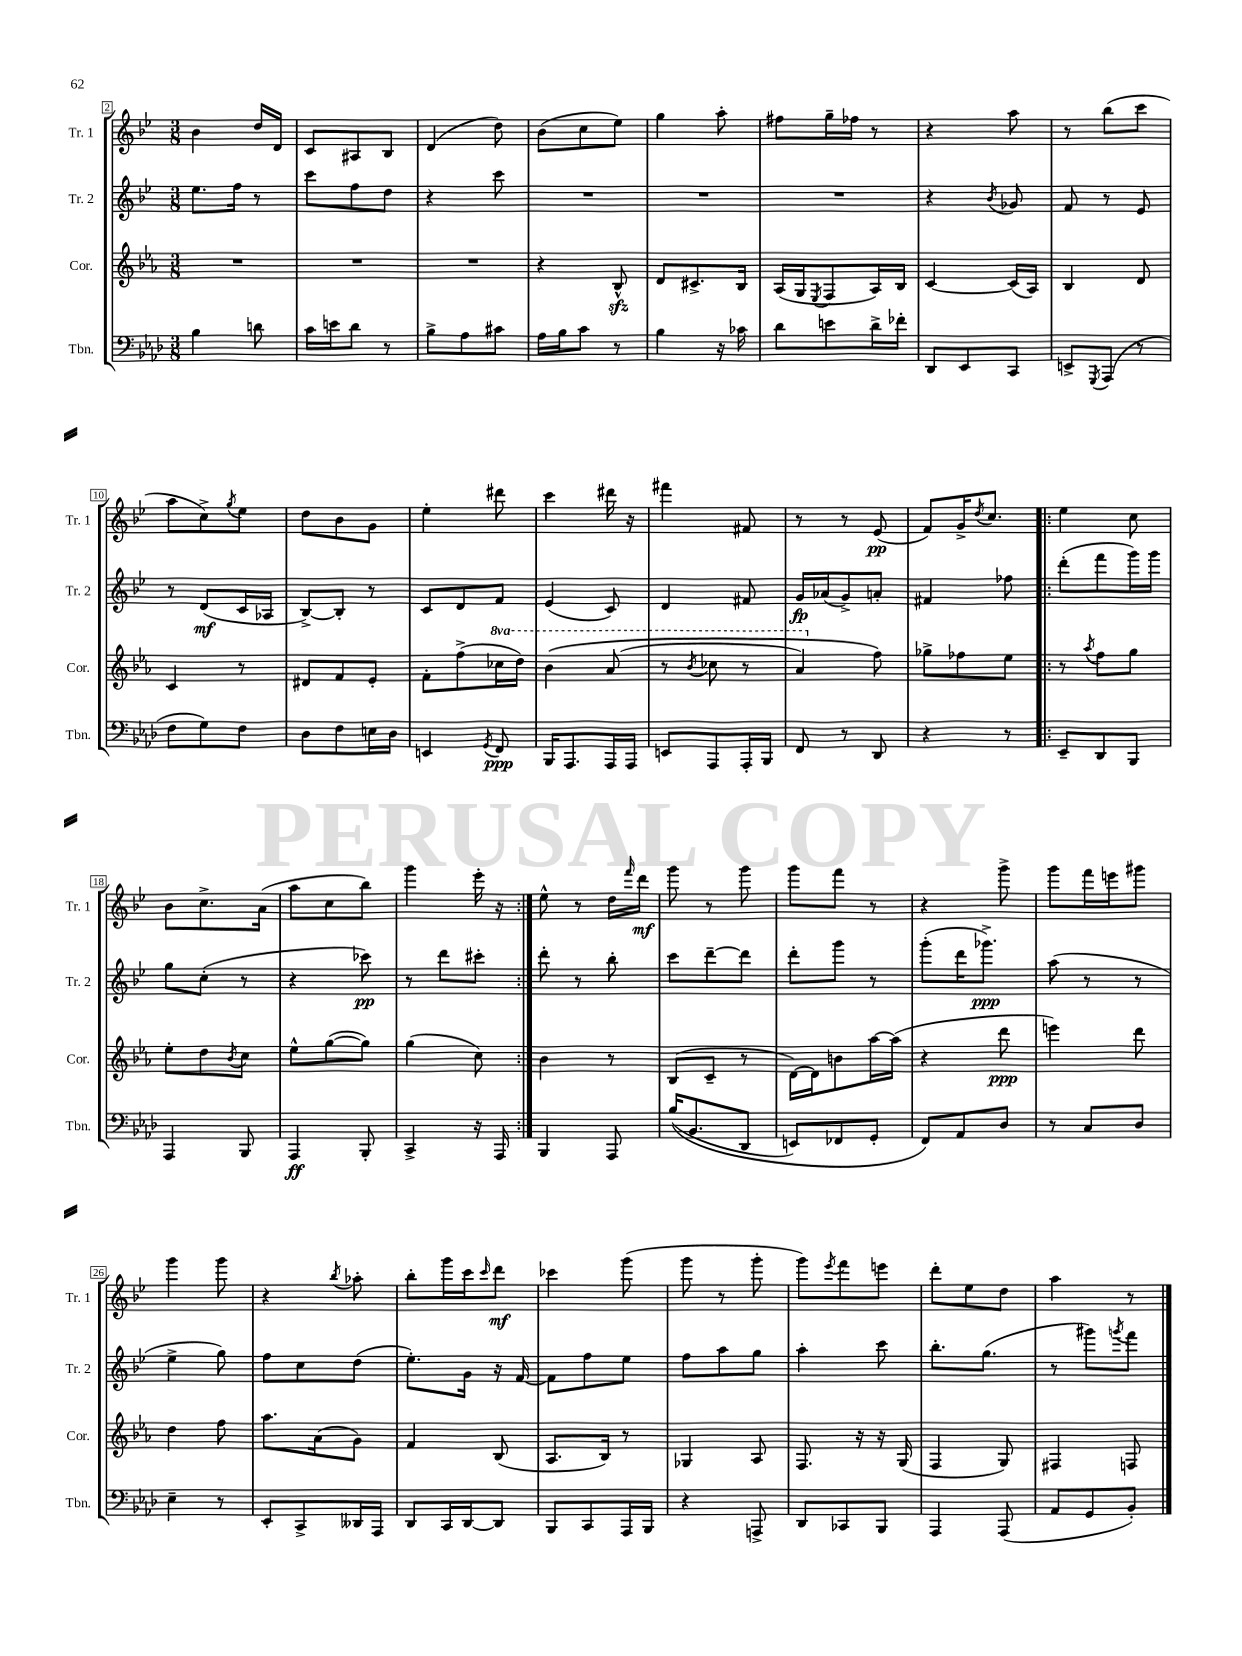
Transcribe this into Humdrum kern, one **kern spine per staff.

**kern	**kern	**kern	**kern
*staff4	*staff3	*staff2	*staff1
*clefF4	*clefG2	*clefG2	*clefG2
*k[b-e-a-d-]	*k[b-e-a-]	*k[b-e-]	*k[b-e-]
*M3/8	*M3/8	*M3/8	*M3/8
4B-	4.r	8.ee-	4b-
.	.	16ff	.
8d	.	8r	16dd
.	.	.	16d
=	=	=	=
16c	4.r	8ccc	8c
16e	.	.	.
8d-	.	8ff	8A#
8r	.	8dd	8B-
=	=	=	=
8B-^	4.r	4r	(4d
8A-	.	.	.
8c#	.	8ccc	8dd)
=	=	=	=
16A-	4r	4.r	(8b-
16B-	.	.	.
8c	.	.	8cc
8r	8B-^^	.	8ee-)
=	=	=	=
4B-	8d	4.r	4gg
.	8.c#^	.	.
16r	.	.	8aa'
16c-	16B-	.	.
=	=	=	=
8d-	(16A-	4.r	8ff#
.	16G	.	.
.	8qE-	.	.
8e	8F	.	16gg~
.	.	.	16ff-
16d-^	16A-)	.	8r
16f-'	16B-	.	.
=	=	=	=
8DD-	[4c	4r	4r
8EE-	.	.	.
.	.	8qb-	.
8CC	(16c]	8g-	8aa
.	16A-)	.	.
=	=	=	=
8EE^	4B-	8f	8r
8qGGG	.	.	.
(8AAA-	.	8r	(8bb-
8r	8d	8e-	8ccc
=	=	=	=
8F	4c	8r	8aa
8G)	.	(8d	8cc^)
.	.	.	8qgg
8F	8r	16c	8ee-
.	.	16A-	.
=	=	=	=
8D-	8d#	[8B-^)	8dd
8F	8f	8B-']	8b-
16E	8e-'	8r	8g
16D-	.	.	.
=	=	=	=
4EE	8f'	8c	4ee-'
.	(8ff^	8d	.
8qGG	.	.	.
8FF	16ccc-	8f	8ddd#
.	16ddd)	.	.
=	=	=	=
16BBB-	&(4bb-	(4e-	4ccc
8.AAA-	.	.	.
16AAA-	(8aa-	8c)	16ddd#
16AAA-	.	.	16r
=	=	=	=
8EE	8r	4d	4fff#
.	8qbb-	.	.
8AAA-	8ccc-	.	.
16AAA-'	8r	8f#	8f#
16BBB-	.	.	.
=	=	=	=
8FF	4aa-)	16g	8r
.	.	(16a-	.
8r	.	8g^)	8r
8DD-	8ff&)	8a'	(8e-
=	=	=	=
4r	8gg-^	4f#	8f)
.	8ff-	.	16g^
.	.	.	8qdd
.	.	.	8.cc
8r	8ee-	8ff-	.
=!|:	=!|:	=!|:	=!|:
8EE-~	8r	(8ddd'	4ee-
.	8qaa-	.	.
8DD-	8ff	8fff	.
8BBB-	8gg	16ggg)	8cc
.	.	16ggg	.
=	=	=	=
4AAA-	8ee-'	8gg	8b-
.	8dd	(8cc'	8.cc^
.	8qb-	.	.
8BBB-	8cc	8r	.
.	.	.	(16a
=	=	=	=
4AAA-	8ee-^^	4r	8aa
.	([8gg	.	8cc
8BBB-'	8gg])	8ccc-)	8bb-)
=	=	=	=
4CC^	(4gg	8r	4ggg
.	.	8ddd	.
16r	8cc)	8ccc#'	16eee-'
16AAA-	.	.	16r
=:|!	=:|!	=:|!	=:|!
4BBB-	4b-	8ddd'	8ee-^^
.	.	8r	8r
8AAA-	8r	8bb-'	16dd
.	.	.	16qqfff
.	.	.	16ddd
=	=	=	=
&((16B-	(8B-	8ccc	8ggg
8.BB-	.	.	.
.	8c~	[8ddd~	8r
8DD-	8r	8ddd]	8ggg
=	=	=	=
8EE)	[16d)	8ddd'	8ggg
.	16d]	.	.
8FF-	8b	8ggg	8fff
8GG'	[16aa-	8r	8r
.	(16aa-]	.	.
=	=	=	=
8FF&)	4r	(8ggg'	4r
8AA-	.	16ddd	.
.	.	8.ggg-^)	.
8D-	8ddd	.	8ggg^
=	=	=	=
8r	4eee)	(8aa	8ggg
8C	.	8r	16fff
.	.	.	16eee
8D-	8ddd	8r	8ggg#
=	=	=	=
4E-~	4dd	4ee-^	4ggg
8r	8ff	8gg)	8ggg
=	=	=	=
8EE-'	8.aa-	8ff	4r
8CC^	.	8cc	.
.	(16a-	.	.
.	.	.	8qbb-
16DD--	8g)	(8dd	8aa-'
16AAA-	.	.	.
=	=	=	=
8DD-	4f	8.ee-')	8bb-'
16CC	.	.	16ggg
[16DD-	.	16g	16ccc
.	.	.	16qqccc
8DD-]	(8B-	16r	8ddd
.	.	[16f	.
=	=	=	=
8BBB-	8.A-	8f]	4ccc-
8CC	.	8ff	.
.	16B-)	.	.
16AAA-	8r	8ee-	(8ggg
16BBB-	.	.	.
=	=	=	=
4r	4G-	8ff	8ggg
.	.	8aa	8r
8AAA^	8A-	8gg	8ggg'
=	=	=	=
8DD-	8.F	4aa'	8ggg)
.	.	.	8qeee-
8CC-	.	.	8fff
.	16r	.	.
8BBB-	16r	8ccc	8eee
.	(16G	.	.
=	=	=	=
4AAA-	4F	8.bb-'	8ddd'
.	.	.	8ee-
.	.	(8.gg	.
(8AAA-	8G)	.	8dd
=	=	=	=
8AA-	4F#	8r	4aa
8GG	.	8ggg#)	.
.	.	8qggg	.
8BB-')	8F	8fff	8r
==	==	==	==
*-	*-	*-	*-
